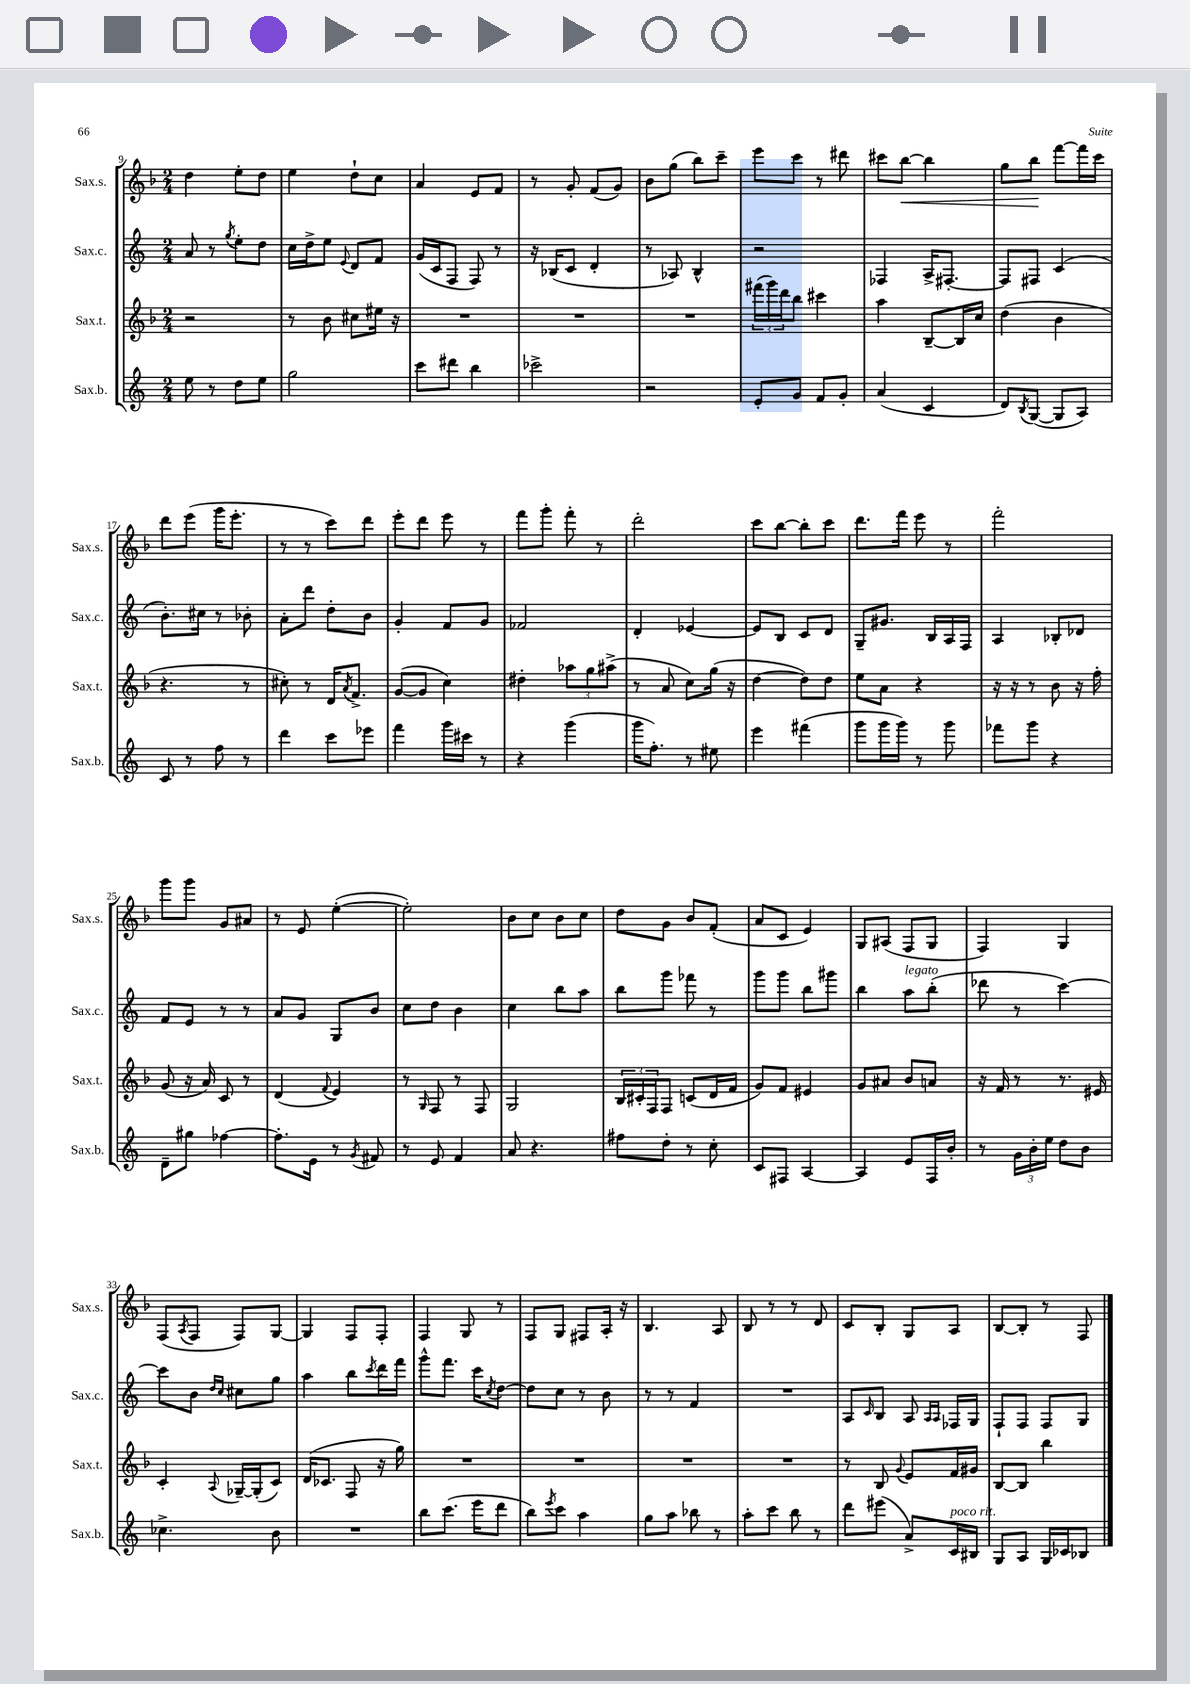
<<
\new StaffGroup <<
\new Staff = "s0" \with { instrumentName = "Sax.s." shortInstrumentName = "Sax.s." } {
    \clef treble \key f \major \numericTimeSignature \time 2/4
    d''4 e''8-. d''8 |
    e''4 d''8-! c''8 |
    a'4 e'8 f'8 |
    r8 g'8-. f'8( g'8) |
    bes'8 g''8( bes''8) c'''8-- |
    e'''8 c'''8 r8 dis'''8 |
    cis'''8 bes''8~\< bes''4 |
    g''8 bes''8\! f'''8~ f'''16 c'''16 |
    d'''8 e'''8( g'''16 e'''8.-. |
    r8 r8 c'''8) d'''8 |
    e'''8-. d'''8 e'''8 r8 |
    f'''8 g'''8-. f'''8-. r8 |
    d'''2-. |
    c'''8 bes''8~ bes''8-. c'''8 |
    d'''8. f'''16 e'''8 r8 |
    f'''2-. |
    g'''8 g'''8 g'8 ais'8 |
    r8 e'8 e''4~-.( |
    e''2-.) |
    bes'8 c''8 bes'8 c''8 |
    d''8 g'8 bes'8 f'8-.( |
    a'8 c'8 e'4) |
    g8 ais8( f8 g8 |
    f4) g4 |
    f8( \acciaccatura { a8 } f8 f8) g8~ |
    g4 f8 f8-. |
    f4 g8 r8 |
    f8 g8 fis8 a16-. r16 |
    bes4. a8 |
    bes8 r8 r8 d'8 |
    c'8 bes8-. g8 a8 |
    bes8~ bes8-. r8 f8 \bar "|." |
}
\new Staff = "s1" \with { instrumentName = "Sax.c." shortInstrumentName = "Sax.c." } {
    \clef treble \key c \major \numericTimeSignature \time 2/4
    a'8 r8 \acciaccatura { g''8 } e''8-. d''8 |
    c''16 d''16-> e''8 \appoggiatura { e'8 } d'8 f'8 |
    g'16( c'16 f8 f8) r8 |
    r16 bes16( c'8 d'4-. |
    r8 aes8) b4-^ |
    r2 |
    fes4 a16-> fis8.~-. |
    fis8 fis8 c'4( |
    b'8.-.) cis''16 r8 bes'8-. |
    a'8-. d'''8 d''8-. b'8 |
    g'4-. f'8 g'8 |
    fes'2 |
    d'4-. ees'4~ |
    ees'8 b8 c'8 d'8 |
    g8-- gis'8. b16 a16 f16 |
    a4 bes8-. des'8 |
    f'8 e'8 r8 r8 |
    a'8 g'8 g8 b'8 |
    c''8 d''8 b'4 |
    c''4 b''8 a''8 |
    b''8 g'''8 fes'''8 r8 |
    g'''8 g'''8 b''8 gis'''8 |
    b''4 a''8^\markup { \italic "legato" } b''8-.( |
    des'''8 r8 c'''4~) |
    c'''8 b'8 \grace { d''16 c''16 } cis''8 g''8 |
    a''4 b''8 \acciaccatura { c'''8 } d'''16 f'''16 |
    g'''8-^ f'''8. c'''16 \acciaccatura { c''8 } d''8~ |
    d''8 c''8 r8 b'8 |
    r8 r8 f'4 |
    R2 |
    a8 \grace { c'16 } b8 a8 \grace { a16 a16 } fes16 g16 |
    f8-! f8 f8 g8 \bar "|." |
}
\new Staff = "s2" \with { instrumentName = "Sax.t." shortInstrumentName = "Sax.t." } {
    \clef treble \key f \major \numericTimeSignature \time 2/4
    r2 |
    r8 bes'8 cis''8 eis''16 r16 |
    R2 |
    R2 |
    R2 |
    \tuplet 3/2 { fis'''16( g'''16) d'''16 } bes''8 cis'''4 |
    a''4 bes8~-- bes16 c''16 |
    d''4( bes'4 |
    r4. r8 |
    cis''8-.) r8 d'16 \acciaccatura { a'8 } f'8.-> |
    g'8~( g'8 c''4) |
    dis''4-. \tuplet 3/2 { aes''8 g''8 ais''8->( } |
    r8 a'8 c''8) g''16( r16 |
    d''4~ d''8) d''8 |
    e''8 a'8 r4 |
    r16 r16 r8 bes'8 r16 f''16-. |
    g'8( r16 a'16) c'8 r8 |
    d'4( \appoggiatura { f'8 } e'4) |
    r8 \grace { g16 } f8 r8 f8 |
    g2 |
    \tuplet 3/2 { bes16 cis'16-. f16 } f8 c'8( d'16 f'16 |
    g'8) f'8 eis'4 |
    g'8 ais'8 bes'8 a'8 |
    r16 f'16 r8 r8. eis'16 |
    c'4-. \appoggiatura { a8 } ges16~-- ges16-.( c'8) |
    d'16( ces'8. f8 r16 g''16) |
    R2 |
    R2 |
    R2 |
    R2 |
    r8 bes8 \appoggiatura { g'8 } e'8 f'16 gis'16 |
    bes8~ bes8 bes''4 \bar "|." |
}
\new Staff = "s3" \with { instrumentName = "Sax.b." shortInstrumentName = "Sax.b." } {
    \clef treble \key c \major \numericTimeSignature \time 2/4
    e''8 r8 d''8 e''8 |
    g''2 |
    c'''8 dis'''8 b''4 |
    ces'''2-> |
    r2 |
    e'8-. g'8 f'8 g'8-. |
    a'4( c'4 |
    d'8) \acciaccatura { b8 } g8~( g8 a8) |
    c'8 r8 f''8 r8 |
    d'''4 c'''8 ees'''8 |
    f'''4 g'''16 cis'''16 r8 |
    r4 g'''4( |
    g'''16 f''8.-.) r8 eis''8 |
    e'''4 fis'''4( |
    g'''8 g'''16 g'''16) r8 g'''8 |
    fes'''8 g'''8 r4 |
    d'8-- gis''8 fes''4~ |
    fes''8.-. e'16 r8 \acciaccatura { g'8 } fis'8 |
    r8 e'8 f'4 |
    a'8 r4. |
    fis''8 d''8-. r8 c''8-. |
    c'8 fis8 a4~ |
    a4 e'8 f16 b'16-. |
    r8 \tuplet 3/2 { g'16 b'16-. e''16 } d''8 b'8 |
    ces''4.-> b'8 |
    R2 |
    b''8 c'''8.( e'''16 d'''8 |
    b''8) \acciaccatura { e'''8 } c'''8 a''4 |
    g''8 a''8 bes''8 r8 |
    a''8-. c'''8 b''8 r8 |
    d'''8 eis'''8( a'8->) c'16^\markup { \italic "poco rit." } bis16 |
    g8 a8 g16 ces'16 bes8 \bar "|." |
}
>>
>>
\layout { \context { \Score currentBarNumber = #9 } }
